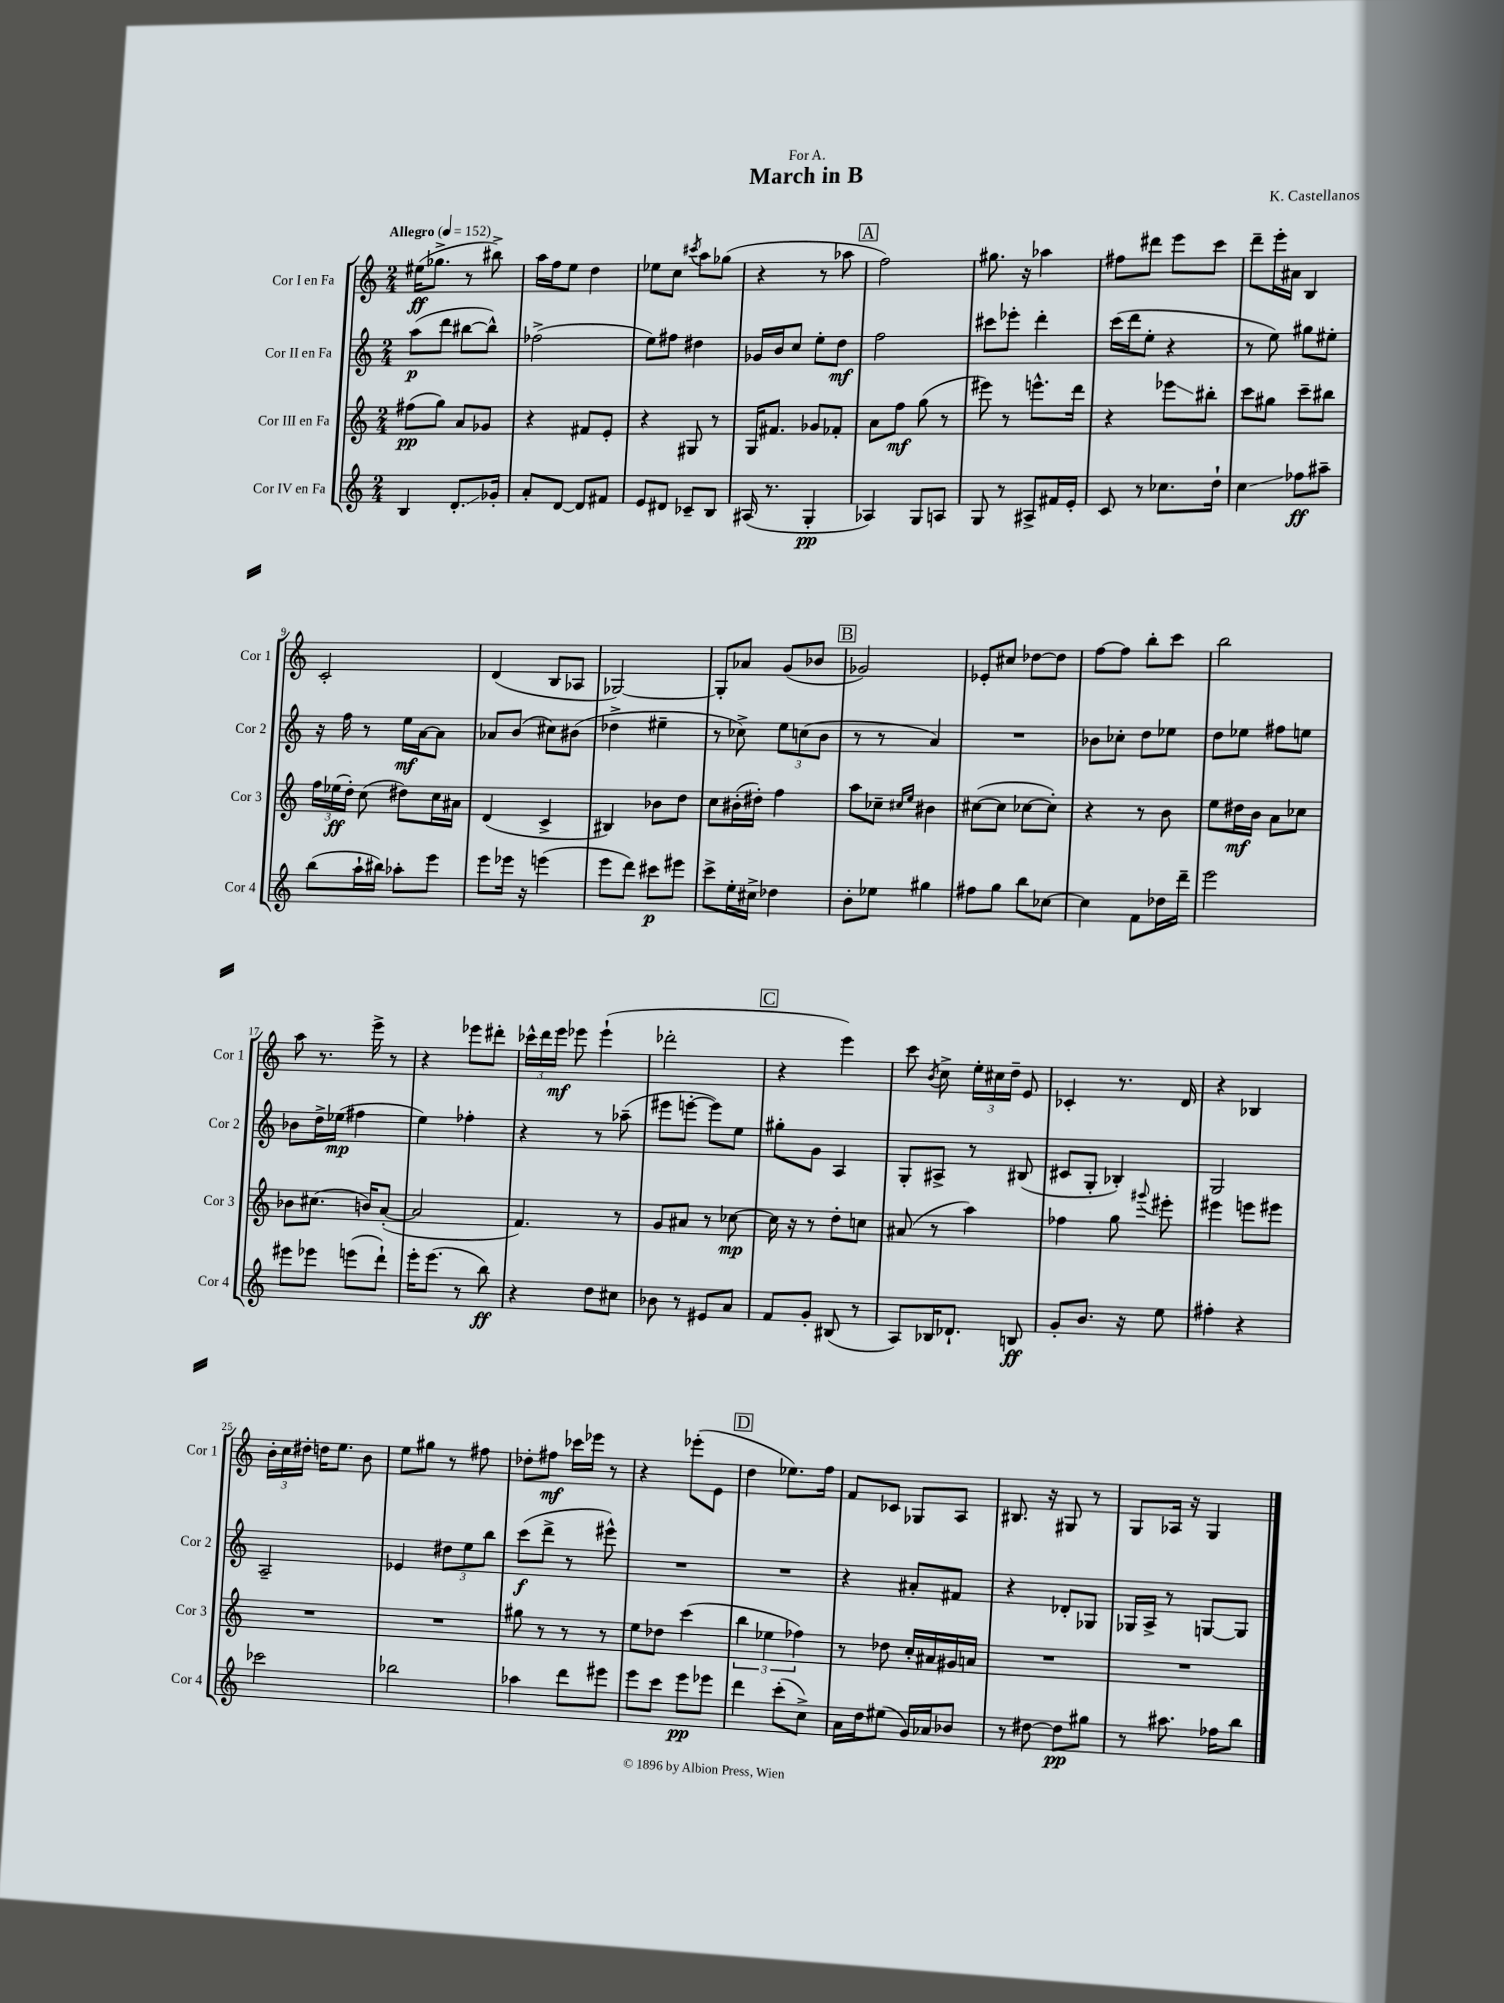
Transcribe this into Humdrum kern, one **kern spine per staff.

**kern	**kern	**kern	**kern
*staff4	*staff3	*staff2	*staff1
*clefG2	*clefG2	*clefG2	*clefG2
*k[]	*k[]	*k[]	*k[]
*M2/4	*M2/4	*M2/4	*M2/4
*MM152	*MM152	*MM152	*MM152
4B/	(8ff#\L	(8aa\L	(16ee#\LK
.	.	.	8.gg-^\J
.	8gg\J)	8ddd\J	.
8.d'/L	8a/L	[8bb#\L	8r
.	8g-/J	8bb#^^\]J)	8bb#^\)
16g-'/Jk	.	.	.
=	=	=	=
8a'/L	4r	(2ff-^\	16aa\LL
.	.	.	16ff\J
[8d/J	.	.	8ee\J
8d/]L	8f#/L	.	4dd\
8f#/J	8e'/J	.	.
=	=	=	=
8e/L	4r	8ee\L)	8ee-\L
8d#/J	.	8ff#\J	8cc\J
.	.	.	8qccc#/
8c-~/L	8G#/	4dd#\	8aa\L
8B/J	8r	.	(8gg-\J
=	=	=	=
(16A#/	16G/LK	16g-/LL	4r
8.r	8.f#/J	16b/J	.
.	.	8cc/J	.
4G'/	8g-/L	8ee'\L	8r
.	8f-'/J	8dd\J	8aa-\
=	=	=	=
4A-/)	8a\L	2ff\	2ff\)
.	8ff\J	.	.
8G/L	(8gg\	.	.
8A/J	8r	.	.
=	=	=	=
8G/	8eee#\)	8ccc#\L	8.gg#\
8r	8r	8eee-'\J	.
.	.	.	16r
8A#^/L	8.eee^^\L	4ddd'\	4aa-\
16f#/L	.	.	.
16e'/JJ	16ddd\Jk	.	.
=	=	=	=
8c/	4r	(16ccc\LL	8ff#\L
.	.	16ddd\J	.
8r	.	8ee'\J	8ddd#\J
8.cc-\L	8eee-\L	4r	8eee\L
.	8bb#'\J	.	8ccc\J
16dd`\Jk	.	.	.
=	=	=	=
4cc\	8ccc\L	8r	8ddd~\L
.	8gg#\J	8ee\)	16eee'\L
.	.	.	16a#\JJ
8ff-\L	8ccc~\L	8gg#\L	4B/
8aa#~\J	8bb#\J	8ee#'\J	.
=	=	=	=
(8bb\L	24ff\LL	16r	2c'/
.	(24ee-\	.	.
.	.	16ff\	.
.	24dd'\JJ)	.	.
16aa`\L	(8cc\	8r	.
16bb#\JJ)	.	.	.
8aa-'\L	8dd#\L)	16ee\LL	.
.	.	[16a\J	.
8eee\J	16cc\L	8a\]J	.
.	16a#\JJ	.	.
=	=	=	=
8eee\L	(4d/	8a-/L	(4d/
16eee-\Jk	.	(8b/J	.
16r	.	.	.
(4eee\	4c^/	8cc#\L)	8B/L
.	.	(8b#\J	8A-/J
=	=	=	=
8eee\L	4B#/)	4dd-^\	[2G-/)
8ddd\J)	.	.	.
8ccc#\L	8b-\L	4ee#~\	.
8eee#\J	8dd\J	.	.
=	=	=	=
8ccc^\L	8cc\L	8r	8G-'/]L
16ee'\L	(16b#'\L	8cc-^\)	8a-/J
16cc#^\JJ	16dd#'\JJ)	.	.
4dd-\	4ff\	12ee\L	(8g/L
.	.	(12cc\	.
.	.	.	8b-/J
.	.	12b\J	.
=	=	=	=
8b'\L	8aa\L	8r	2g-/)
8ee-\J	8cc-~\J	8r	.
.	16qqcc#/LL	.	.
.	16qqee/JJ	.	.
4gg#\	4b#\	4a/)	.
=	=	=	=
8ff#\L	([8cc#\L	2r	8e-'/L
8gg\J	8cc#\]J	.	8cc#/J
8bb\L	[8cc-\L	.	[8dd-\L
[8cc-\J	8cc-'\]J)	.	8dd-\]J
=	=	=	=
4cc-\]	4r	8b-\L	[8ff\L
.	.	8cc-'\J	8ff\]J
8f\L	8r	8dd\L	8bb'\L
16dd-\L	8b\	8ee-\J	8ccc\J
16ddd~\JJ	.	.	.
=	=	=	=
2eee\	8ee\L	8dd\L	2bb\
.	16dd#\L	8ee-\J	.
.	16b\JJ	.	.
.	8a\L	8ff#\L	.
.	8cc-\J	8ee\J	.
=	=	=	=
8eee#\L	8b-\L	8b-\L	8aa\
8eee-\J	(8.cc#\J	16dd^\L	8.r
.	.	(16ee-\JJ	.
(8eee\L	.	4ff#\	.
.	16b/LK)	.	16eee^\
8ddd`\J)	([8a'/J	.	8r
=	=	=	=
16eee'\LK	2a/]	4ee\)	4r
(8.eee\J	.	.	.
8r	.	4ff-'\	8eee-\L
8bb\)	.	.	8ddd#'\J
=	=	=	=
4r	4.f/)	4r	24ccc-^^\LL
.	.	.	24ddd\
.	.	.	24eee\JJ
.	.	.	8eee-\
8dd\L	.	8r	(4eee-`\
8cc#\J	8r	(8aa-~\	.
=	=	=	=
8b-\	8g/L	8eee#\L	2ddd-'\
8r	8a#/J	[8eee'\J	.
8e#/L	8r	8eee\]L)	.
8a/J	[8cc-\	8ee\J	.
=	=	=	=
8f/L	16cc-\]	8gg#'\L	4r
.	16r	.	.
8g'/J	8r	8g\J	.
(8B#/	8dd'\L	4A/	4eee\)
8r	8cc\J	.	.
=	=	=	=
8A/L)	(8a#/	8G'/L	8ccc\
.	.	.	8qb/
16B-/K	8r	8A#^/J	8cc^\
8.d-`/J	.	.	.
.	4aa\)	8r	24ee'\LL
.	.	.	24cc#\
.	.	.	24dd~\JJ
8B/	.	(8B#/	8e/
=	=	=	=
8g'/L	4ff-\	8c#/L	4c-'/
8.b/J	.	8G'/J	.
.	8gg\	4B-'/)	8.r
16r	.	.	.
.	8qqggg#/	.	.
8ee\	8eee#'\	.	.
.	.	.	16d/
=	=	=	=
4ff#'\	4eee#\	2G/	4r
4r	8eee\L	.	4B-/
.	8eee#\J	.	.
=	=	=	=
2ccc-\	2r	2A~/	24b'\LL
.	.	.	24cc\
.	.	.	24dd#'\JJ
.	.	.	16dd\LK
.	.	.	8.ee\J
.	.	.	8b\
=	=	=	=
2bb-\	2r	4e-/	8ee\L
.	.	.	8gg#\J
.	.	12dd#\L	8r
.	.	12ee\	.
.	.	.	8ff#\
.	.	12bb\J	.
=	=	=	=
4aa-\	8gg#\	(8ccc\L	8dd-'\L
.	8r	8ddd^\J	8ff#\J
8ddd\L	8r	8r	16ccc-\LL
.	.	.	16eee-\JJ
8eee#\J	8r	8eee#^^\)	8r
=	=	=	=
8eee\L	8ee\L	2r	4r
8ccc\J	8dd-\J	.	.
8eee\L	(4ccc\	.	(8eee-'\L
8eee-\J	.	.	8e\J
=	=	=	=
4ddd\	6bb\	2r	4dd\
.	6ee-\	.	.
(8ccc'\L	.	.	8.ee-\L)
.	6ff-\)	.	.
8cc^\J)	.	.	.
.	.	.	16ff\Jk
=	=	=	=
16a\LL	8r	4r	8f/L
16dd\J	.	.	.
(8ee#\J	8dd-\	.	8c-/J
16g/LL)	16cc'/LL	8a#'/L	8G-/L
16a-/J	16a#/	.	.
8b-/J	16g#/	8f#/J	8A/J
.	16a/JJ	.	.
=	=	=	=
8r	2r	4r	8.B#/
[8dd#\	.	.	.
.	.	.	16r
8dd#\]L	.	8d-'/L	8G#/
8gg#\J	.	8G-/J	8r
=	=	=	=
8r	2r	16G-/LL	8G/L
.	.	16A^/JJ	.
8.aa#\	.	8r	16A-/Jk
.	.	.	16r
.	.	[8G/L	4G/
16ff-\LK	.	.	.
8bb\J	.	8G/]J	.
==	==	==	==
*-	*-	*-	*-
